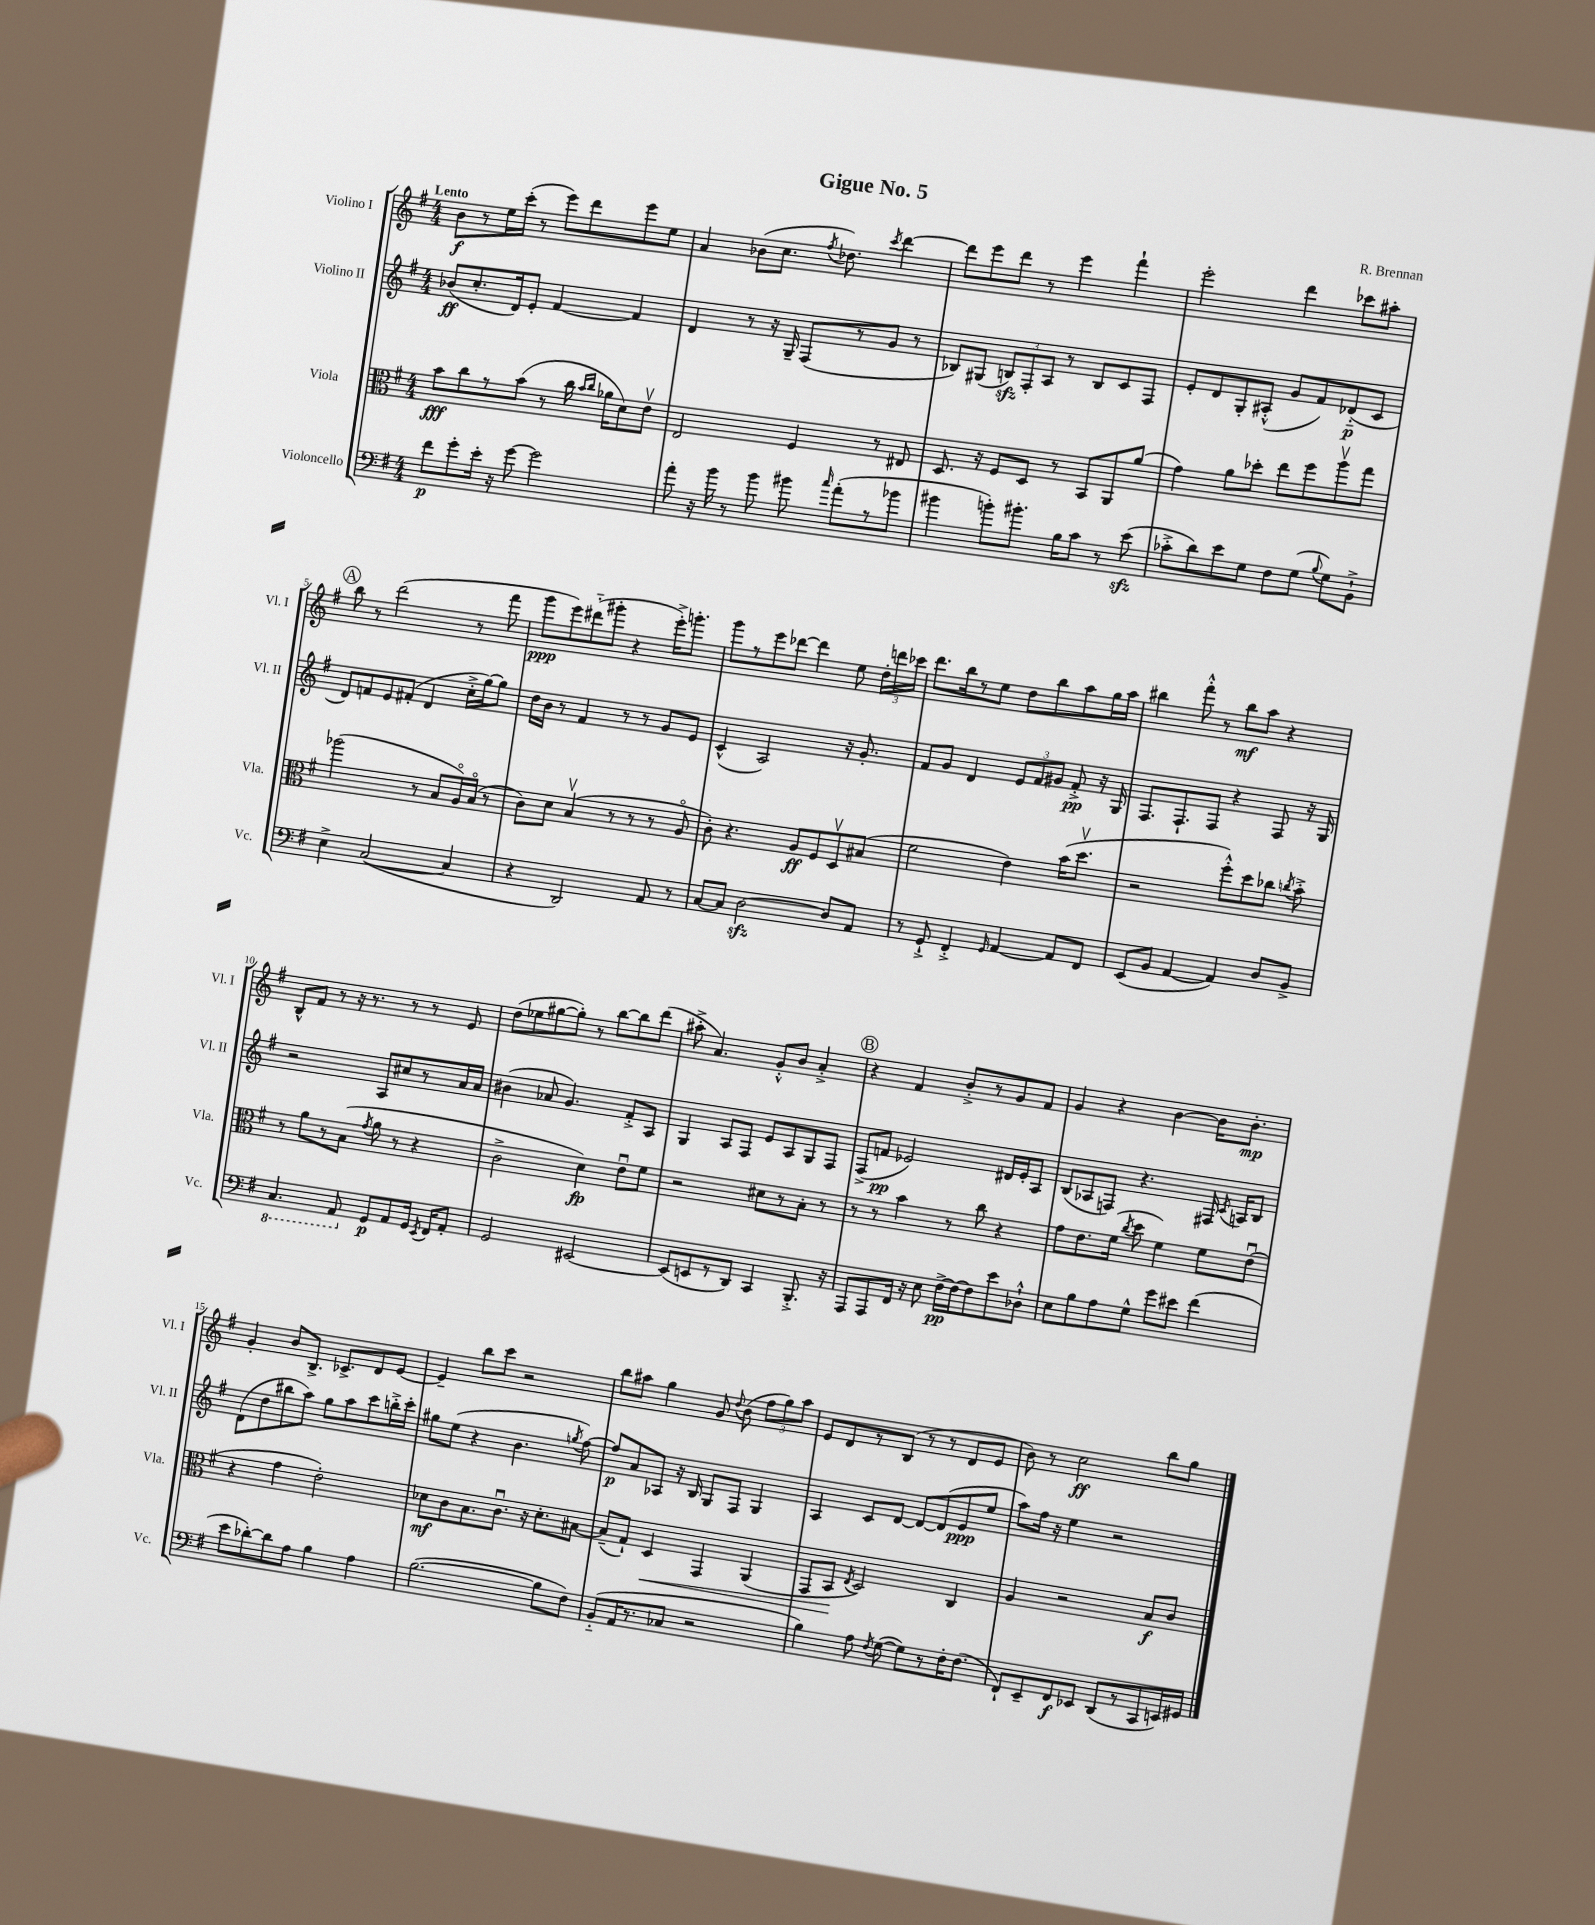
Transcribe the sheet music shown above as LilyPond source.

\header { title = "Gigue No. 5" composer = "R. Brennan" }
<<
\new StaffGroup <<
\new Staff = "s0" \with { instrumentName = "Violino I" shortInstrumentName = "Vl. I" } {
    \clef treble \key g \major \numericTimeSignature \time 4/4 \tempo "Lento"
    \autoBeamOff b'8[\f r8 e''16 c'''16]-.( r8 e'''8[) d'''8 e'''8 e''8] |
    a'4 bes'8[( c''8.] \acciaccatura { fis''8 } des''8.) \acciaccatura { c'''8 } d'''4~ |
    d'''8[ e'''8 d'''8] r8 e'''4 fis'''4-! |
    e'''2-. d'''4 ces'''8[ ais''8]-. |
    \mark \markup { \circle "A" } b''8 r8 d'''2( r8 fis'''8 |
    g'''8[\ppp e'''8) dis'''8-_( gis'''8]-. r4 e'''16[-.->) g'''8.]-. |
    g'''8[ r8 e'''8 des'''8]~ des'''4 e''8 \tuplet 3/2 { d''16[-. d'''16 ces'''16] } |
    d'''8.[ b''16 r8 e''8] d''8[ b''8 a''8 g''16 a''16] |
    bis''4 fis'''8-.-^ r8 bis''8[\mf a''8] r4 |
    b8[-^ fis'8] r8 r16 r8. r8 r8 e'8 |
    d''8[( ees''8 gis''8~ gis''8]-.) r8 b''8[~ b''8 d'''8]( |
    ais''8-.-> a'4.) g'8[-.-^ b'8] a'4-.-> |
    \mark \markup { \circle "B" } r4 fis'4 b'8[-.-> r8 g'8 fis'8] |
    g'4 r4 b'4~ b'16[ b'8.]-.\mp |
    g'4-. b'8[ b8.]-> ces'8.[-> d'8 e'8]~ |
    e'4-- b''8[ c'''8] r2 |
    b''8[ ais''8] g''4 g'8 \appoggiatura { d''8 } b'8( \tuplet 3/2 { fis''8[ g''8) ais''8] } |
    e'8[ d'8 r8 b8]( r8 r8 d'8[ e'8] |
    b'8) r8 c''2\ff b''8[ g''8] \bar "|." |
}
\new Staff = "s1" \with { instrumentName = "Violino II" shortInstrumentName = "Vl. II" } {
    \clef treble \key g \major \numericTimeSignature \time 4/4
    \autoBeamOff bes'8[\ff( c''8.-. d'16) e'8]-. fis'4~ fis'4 |
    d'4 r8 r16 g16-- fis8[( r8 g'8] r8 |
    bes8[) gis8]( \tuplet 3/2 { b8[\sfz) fis8-. a8] } r8 b8[ c'8 fis8] |
    e'8[-. d'8 g8-. ais8]-.-^( g'8[ fis'8) des'8-_\p( c'8] |
    \mark \markup { \circle "A" } d'8[) f'8 e'8 fis'8]-.( d'4 c''16[-.-> g''16~) g''8] |
    d''16[ b'16] r8 fis'4 r8 r8 g'8[ e'8] |
    c'4-^( a2) r16 g'8.-. |
    fis'8[ g'8] d'4 \tuplet 3/2 { e'8[ fis'8 gis'8] } fis'8-.->\pp r16 g16 |
    fis8.[ fis8.-! fis8] r4 fis8 r16 g16 |
    r2 a8[ cis''8 r8 a'16 a'16] |
    bis'4( aes'8 g'4.) fis'8[-.-> a8] |
    g4 a8[ fis8] e'8[ a8 g8 fis8] |
    \mark \markup { \circle "B" } fis8[->( f'8]\pp ees'2) dis'16[ ees'16-. a8] |
    b8[( aes8 f8]) r4. fis16 \acciaccatura { c'8 } a16[ b8] |
    d'8[( d''8 bis''8 a''8]) g''8[ a''8 c'''8 b''16-.-> c'''16]-. |
    gis''8[ e''8]( r4 b'4. \acciaccatura { g''8 } fis''8~) |
    fis''8[\p a'8 aes8] r16 b16 g8[ fis8] g4 |
    a4 c'8[ d'8]~ d'8[~ d'8( e'8\ppp e''8] |
    a''8[) fis''16] r16 e''4 r2 \bar "|." |
}
\new Staff = "s2" \with { instrumentName = "Viola" shortInstrumentName = "Vla." } {
    \clef alto \key g \major \numericTimeSignature \time 4/4
    \autoBeamOff b'8[\fff c''8 r8 b'8]( r8 c''16 \grace { b'16[ c''16] } aes'16[ d'8) e'8]\upbow |
    e2 fis4 r8 eis8 |
    d8. r16 fis8[ d8] r8 b,8[ a,8 a'8]( |
    g'4) a'8[ des''8]-. e''8[ fis''8 a''8\upbow g''8] |
    \mark \markup { \circle "A" } aes''2( r8 b8[ a16\flageolet) b16]\flageolet( r8 |
    c'8[) d'8] b4\upbow( r8 r8 r8 a8\flageolet |
    c'8-.) r4. a8[\ff fis8 d8\upbow bis8]( |
    fis'2 e'4) b'16[( d''8.]\upbow |
    r2 fis''8[-.-^) d''8 ces''8] \acciaccatura { c''8 } b'8-.-> |
    r8 a'8[ r8 b8]( \acciaccatura { g'8 } a'8 r8 r4 |
    c'2-> d'4\fp) e'8[\downbow fis'8] |
    r2 dis'8[ r8 b8]-. r8 |
    \mark \markup { \circle "B" } r8 r8 b'4 r8 c''8 r4 |
    g'8[ e'8. fis'16]( \acciaccatura { c''8 } d''8 fis'4) fis'8[ e'8]\downbow( |
    r4 g'4 e'2-.) |
    des'8[\mf c'8 b8. c'8.]\downbow r16 des'8.[-. bis8]~ |
    bis8[--( g8]-!) d4\< g,4 a,4( |
    g,8[ b,8]\! \acciaccatura { e8 } d2) c4 |
    a4 r2 b8[\f c'8] \bar "|." |
}
\new Staff = "s3" \with { instrumentName = "Violoncello" shortInstrumentName = "Vc." } {
    \clef bass \key g \major \numericTimeSignature \time 4/4
    \autoBeamOff fis'8[\p g'8-. e'16]-. r16 g'8~ g'2 |
    a'8-. r16 b'16 r8 b'8 bis'8 \grace { c''16 } a'8[-.( r8 bes'8] |
    bis'4 b'8[-.) bis'8.]-. b16[ c'8] r8 e'8\sfz( |
    ces'8[-.-> d'8) e'8 g8] fis8[ g8]( \appoggiatura { b8 } g8[) b,8]-!-> |
    \mark \markup { \circle "A" } e4-> c2~( c4 |
    r4 d,2) a,8 r8 |
    c8[~ c8] d2~\sfz d8[ a,8] |
    r8 g,8-!-> fis,4-.-> \grace { g,16 } a,4~ a,8[ fis,8] |
    e,8[( b,8] a,4~ a,4) d8[ b,8]-> |
    \ottava #-1 c,4. a,,8 \ottava #0 g,8[\p a,8 g,16] \acciaccatura { e,8 } fis,16[ a,8]-. |
    g,2 eis,2~ |
    eis,8[( e,8 r8 d,8]) c,4 b,,8.-.-> r16 |
    \mark \markup { \circle "B" } a,,8[ a,,8 fis,16] r16 e8 fis16[~->\pp fis16~ fis8 e'8 des8]-!-^ |
    e8[ b8 a8 g8]-^ g'8[ eis'8] fis'4( |
    e'8[ des'8~-.) des'8 a8] b4 a4 |
    b2.~( b8[ fis8]) |
    b,8[-_( a,16 r8. ces8] r2 |
    b4) a8 \acciaccatura { fis8 } g8~( g8[) r8 fis16-. fis8.]( |
    fis,8[-!) e,8-- fis,8\f ees,8] d,8[( r8 c,8 e,16) gis,16] \bar "|." |
}
>>
>>
